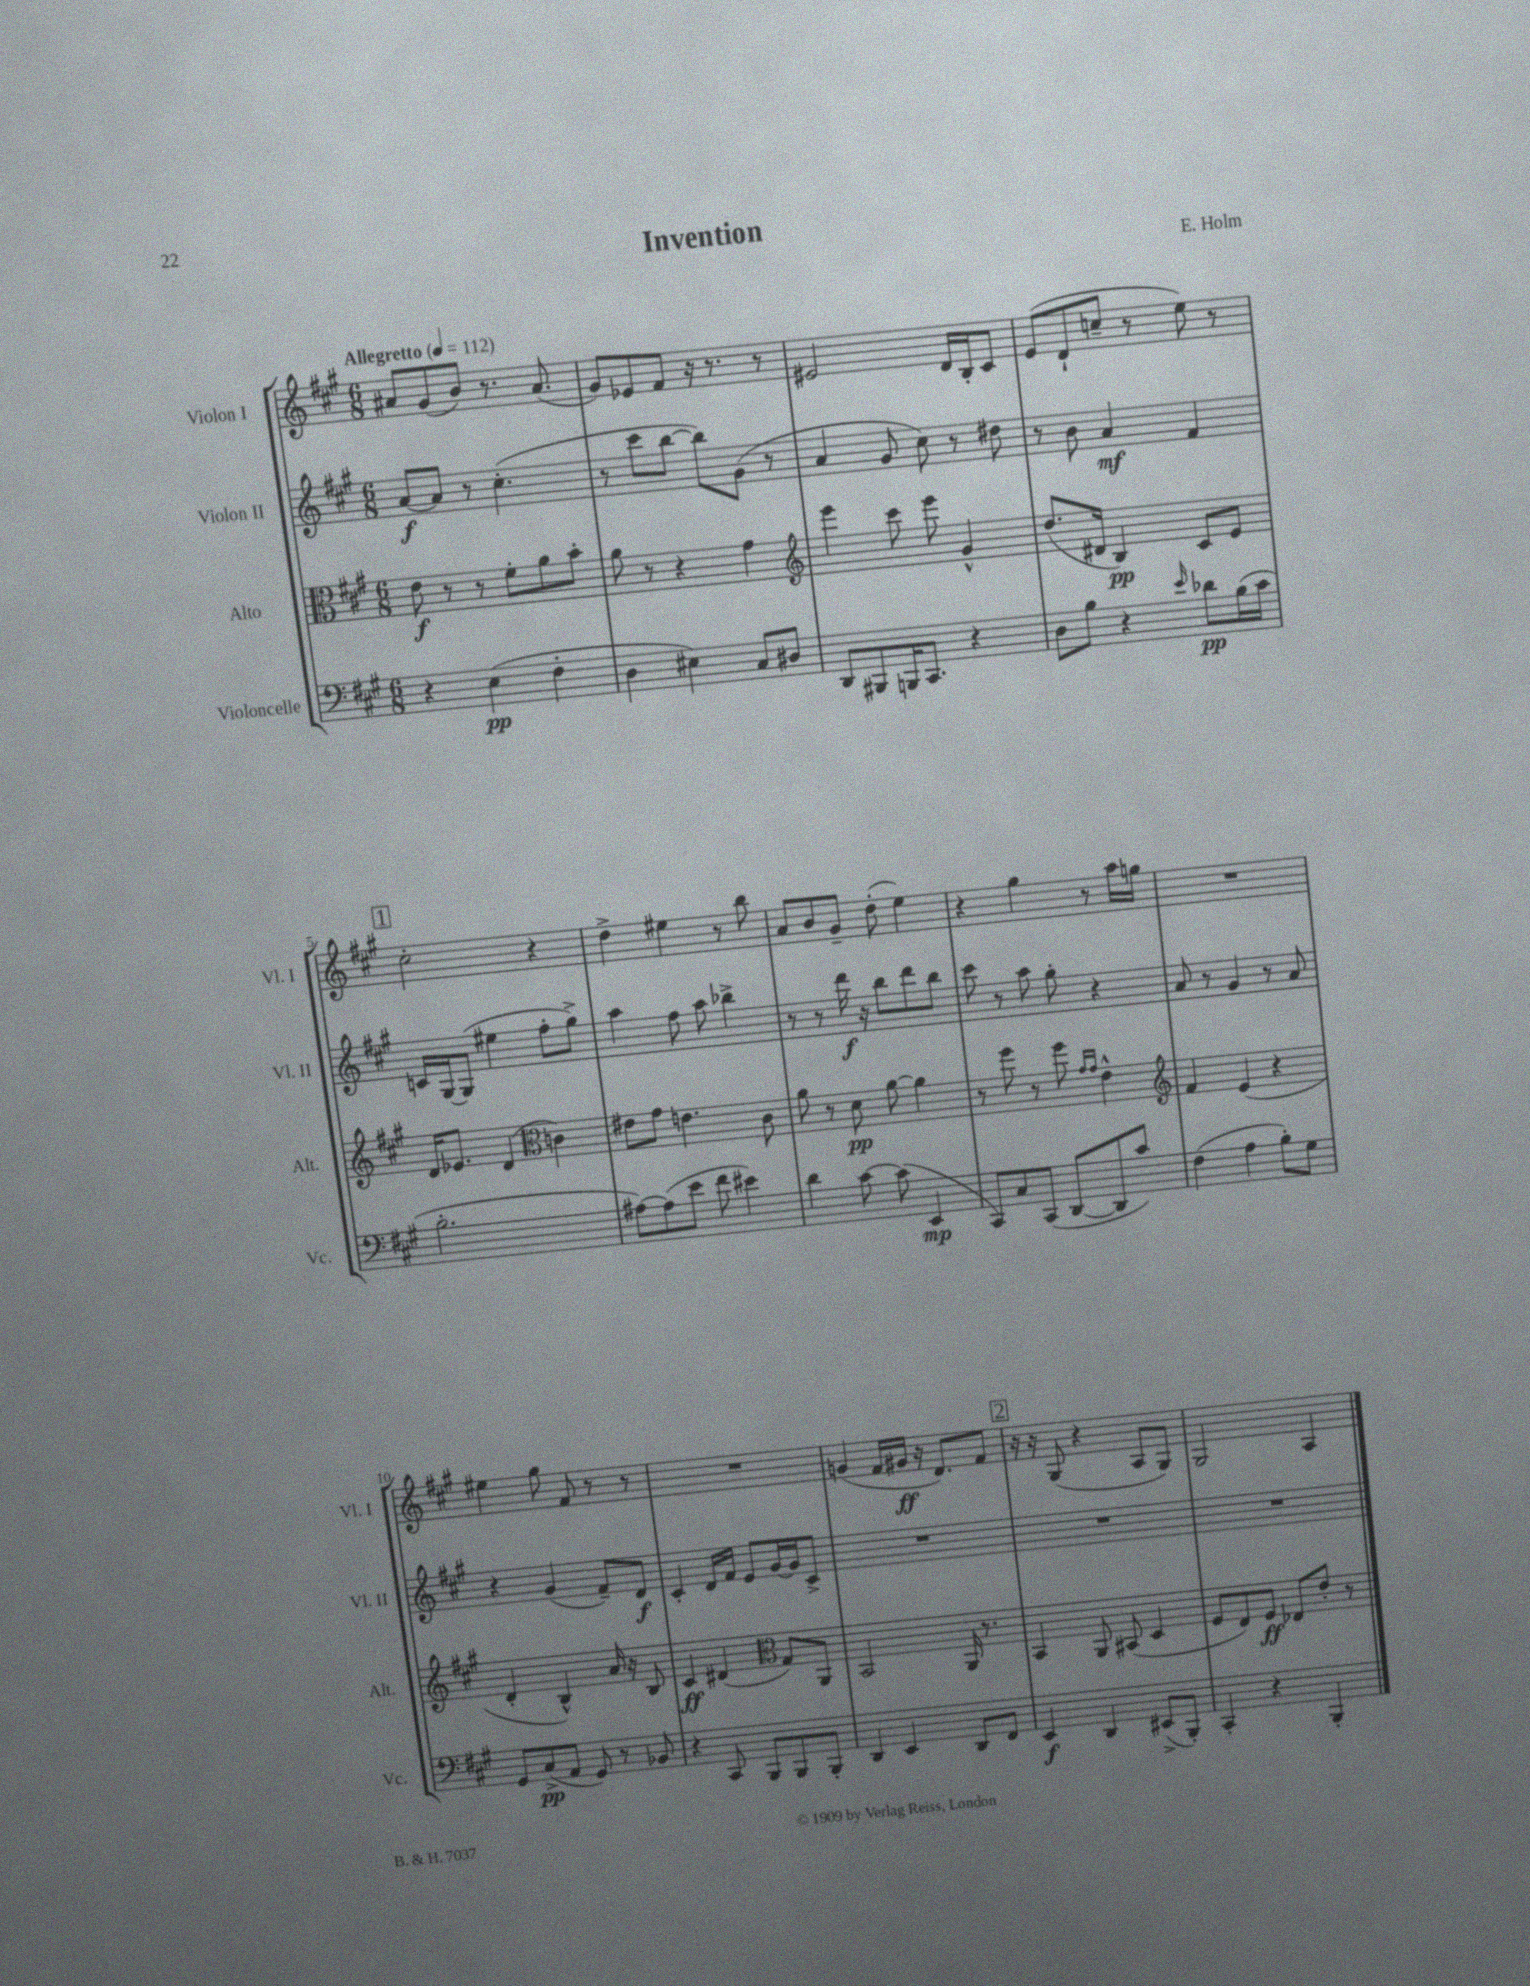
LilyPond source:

\header { title = "Invention" composer = "E. Holm" }
<<
\new StaffGroup <<
\new Staff = "s0" \with { instrumentName = "Violon I" shortInstrumentName = "Vl. I" } {
    \clef treble \key a \major \numericTimeSignature \time 6/8 \tempo "Allegretto" 4 = 112
    ais'8 gis'8( b'8) r8. ais'8.( |
    gis'8) ees'8 fis'8 r16 r8. r8 |
    eis'2 d'16 b16-. cis'8 |
    e'8( d'8-! c''8-- r8 e''8) r8 |
    \mark \markup { \box "1" } cis''2-. r4 |
    d''4-> eis''4 r8 b''8 |
    a'8 b'8 gis'8-- d''8-.( e''4) |
    r4 gis''4 r8 a''16 g''16 |
    R2. |
    eis''4 gis''8 fis'8 r8 r8 |
    R2. |
    g'4( fis'16 gis'16\ff r16 d'8.) fis'8 |
    \mark \markup { \box "2" } r16 r16 gis8( r4 a8 gis8) |
    gis2 a4 \bar "|." |
}
\new Staff = "s1" \with { instrumentName = "Violon II" shortInstrumentName = "Vl. II" } {
    \clef treble \key a \major \numericTimeSignature \time 6/8
    a'8~\f a'8 r8 cis''4.-.( |
    r8 cis'''8 b''8~ b''8) gis'8( r8 |
    a'4 gis'8 cis''8) r8 dis''8 |
    r8 b'8 a'4\mf fis'4 |
    \mark \markup { \box "1" } c'16 gis16~ gis8( eis''4 fis''8-. gis''8->) |
    a''4 fis''8 a''8 bes''4-> |
    r8 r8 d'''16\f r16 b''8 d'''8 b''8 |
    cis'''8 r8 a''8 gis''8-. r4 |
    a'8 r8 gis'4 r8 a'8 |
    r4 gis'4( fis'8--) d'8\f |
    cis'4-. d'16 fis'16 e'8 gis'16~ gis'16 cis'8-> |
    R2. |
    \mark \markup { \box "2" } R2. |
    R2. \bar "|." |
}
\new Staff = "s2" \with { instrumentName = "Alto" shortInstrumentName = "Alt." } {
    \clef alto \key a \major \numericTimeSignature \time 6/8
    e'8\f r8 r8 fis'8-. a'8 b'8-. |
    a'8 r8 r4 gis'4 |
    \clef treble e'''4 cis'''8 e'''8 gis'4-^ |
    d''8.( dis'16 b4\pp) cis'8 e'8 |
    \mark \markup { \box "1" } d'16 ees'8. d'4( \clef alto c'4) |
    eis'8 gis'8 e'4. cis'8 |
    a'8 r8 d'8\pp a'8~ a'4 |
    r8 fis''8 r8 fis''8 \grace { gis'16 gis'16 } e'4-^ |
    \clef treble fis'4 e'4( r4 |
    d'4-. b4-^) a'16 r16 b8 |
    cis'4\ff dis'4( \clef alto gis8) a,8 |
    b,2 a,16 r8. |
    \mark \markup { \box "2" } b,4 a,8 bis,8( d4 |
    fis8 e8) fis8\ff ees8 e'8-. r8 \bar "|." |
}
\new Staff = "s3" \with { instrumentName = "Violoncelle" shortInstrumentName = "Vc." } {
    \clef bass \key a \major \numericTimeSignature \time 6/8
    r4 e4\pp( fis4-. |
    d4 eis4) cis8 dis8 |
    d,8 bis,,8 b,,16 cis,8. r4 |
    d8 b8 r4 \grace { e'16 } des'8\pp b16( cis'16 |
    \mark \markup { \box "1" } b2.-. |
    ais8~) ais8( e'8 fis'8 eis'4) |
    d'4 cis'8~ cis'8( e,4\mp |
    cis,8) cis8 cis,8( d,8~ d,8 cis'8) |
    fis4( a4 b8-.) gis8 |
    gis,8 cis8->\pp( a,8 gis,8) r8 bes,8 |
    r4 cis,8 b,,8 b,,8 b,,8-. |
    d,4 e,4 d,8 fis,8 |
    \mark \markup { \box "2" } e,4\f d,4 eis,8->( b,,8-.) |
    cis,4-. r4 b,,4-. \bar "|." |
}
>>
>>
